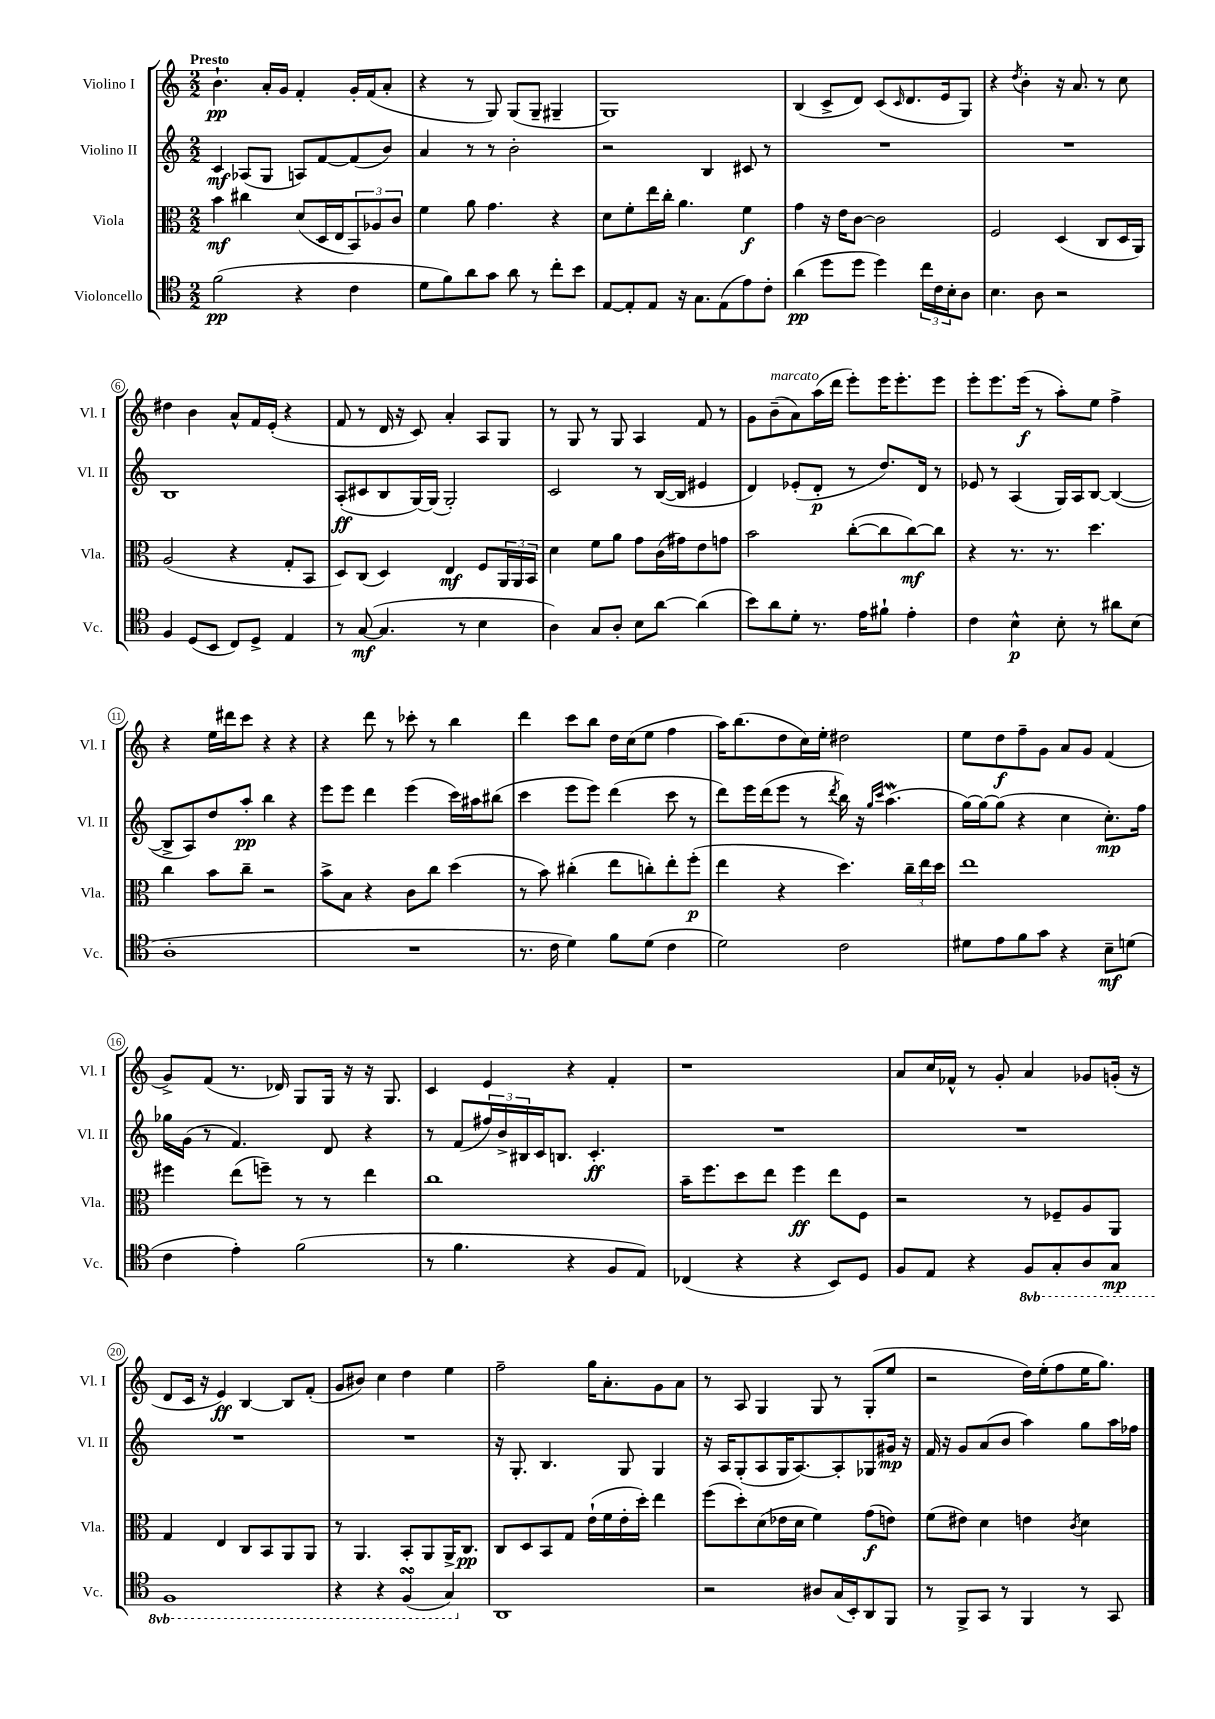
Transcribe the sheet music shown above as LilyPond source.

<<
\new StaffGroup <<
\new Staff = "s0" \with { instrumentName = "Violino I" shortInstrumentName = "Vl. I" } {
    \clef treble \key c \major \numericTimeSignature \time 2/2 \tempo "Presto"
    b'4.-!\pp a'16-. g'16 f'4-. g'16-. f'16( a'8-. |
    r4 r8 g8) g8( g8-- gis4-- |
    g1) |
    b4( c'8-> d'8) c'8( \grace { c'16 } d'8. e'16 g8) |
    r4 \acciaccatura { d''8 } b'4-. r16 a'8. r8 c''8 |
    dis''4 b'4 a'8-^ f'16 e'16-.( r4 |
    f'8 r8 d'16 r16 c'8) a'4-. a8 g8 |
    r8 g8 r8 g8 a4 f'8 r8 |
    g'8 b'8--^\markup { \italic "marcato" }( a'8) a''16( d'''16 e'''8-.) e'''16 e'''8.-. e'''8 |
    e'''8-. e'''8. e'''16\f( r8 a''8-.) e''8 f''4-> |
    r4 e''16 dis'''16 c'''8 r4 r4 |
    r4 d'''8 r8 ces'''8-. r8 b''4 |
    d'''4 c'''8 b''8 d''16 c''16( e''8 f''4 |
    a''16) b''8.( d''8 c''16) e''16-. dis''2 |
    e''8 d''8\f f''8-- g'8 a'8 g'8 f'4( |
    g'8->) f'8( r8. des'16) g8 g16 r16 r16 g8. |
    c'4 e'4 r4 f'4-. |
    r1 |
    a'8 c''16 fes'16-^ r8 g'8-. a'4 ges'8 g'16-.( r16 |
    d'8 c'16 r16 e'4\ff) b4~ b8 f'8-.( |
    g'8 bis'8) c''4 d''4 e''4 |
    f''2-- g''16 a'8.-. g'8 a'8 |
    r8 a8 g4 g8 r8 g8-.( e''8 |
    r2 d''16) e''16-.( f''8 e''16 g''8.) \bar "|." |
}
\new Staff = "s1" \with { instrumentName = "Violino II" shortInstrumentName = "Vl. II" } {
    \clef treble \key c \major \numericTimeSignature \time 2/2
    c'4\mf aes8( g8 a8) f'8~ f'8( b'8) |
    a'4 r8 r8 b'2-. |
    r2 b4 cis'8 r8 |
    R1 |
    R1 |
    b1 |
    a8-.\ff( cis'8 b8 g16~) g16( g2-.) |
    c'2 r8 b16~( b16 eis'4 |
    d'4) ees'8-.( d'8-.\p r8 d''8.) d'16 r8 |
    ees'8 r8 a4( g16) a16 b8~ b4~( |
    b8-> a8) d''8 a''8-.\pp b''4 r4 |
    e'''8 e'''8 d'''4 e'''4( c'''16) ais''16 bis''8( |
    c'''4 e'''8 e'''8) d'''4( c'''8 r8 |
    d'''8) e'''16 d'''16( e'''8 r8 \acciaccatura { d'''8 } b''16) r16 \grace { g''16 c'''16 } a''4.\mordent( |
    g''16~) g''16~ g''8( r4 c''4 c''8.-.\mp) f''16 |
    ges''16 g'16( r8 f'4.) d'8 r4 |
    r8 f'8( \tuplet 3/2 { fis''16) b'16-> bis16 } c'16 b8. c'4.-.\ff |
    R1 |
    R1 |
    R1 |
    R1 |
    r16 g8.-. b4. g8 g4 |
    r16 a16 g8-.( a8 g16 a8.~) a8-. ges8 gis'16\mp r16 |
    f'16 r16 g'8 a'8( b'8 a''4) g''8 a''16 fes''16 \bar "|." |
}
\new Staff = "s2" \with { instrumentName = "Viola" shortInstrumentName = "Vla." } {
    \clef alto \key c \major \numericTimeSignature \time 2/2
    b'4\mf cis''4 d'8( d16 e16 \tuplet 3/2 { b,8) aes8 c'8 } |
    f'4 a'8 g'4. r4 |
    d'8 f'8-. e''16 c''16-. a'4. f'4\f |
    g'4 r16 e'16 c'8~ c'2 |
    f2 d4( c8 d16 a,16) |
    a2( r4 g8-. b,8 |
    d8) c8( d4) e4\mf f8 \tuplet 3/2 { a,16 a,16 b,16 } |
    d'4 f'8 a'8 g'8 c'16( gis'16) e'8 g'8 |
    b'2 c''8~-.( c''8 c''8~\mf) c''8 |
    r4 r8. r8. d''4. |
    c''4 b'8 c''8-- r2 |
    b'8-> b8 r4 c'8 c''8 d''4( |
    r8 b'8) cis''4-.( e''8 c''8-.) e''8-. f''8-.\p( |
    e''4 r4 d''4.) \tuplet 3/2 { c''16-- e''16 d''16 } |
    e''1 |
    fis''4 e''8( f''8--) r8 r8 e''4 |
    c''1 |
    b'16-- f''8. d''8 e''8 f''4\ff e''8 f8 |
    r2 r8 fes8-- a8 a,8 |
    g4 e4 c8 b,8 a,8 a,8 |
    r8 a,4. b,8-. a,8 a,16-> c8.\pp |
    c8 d8 b,8 g8 e'16-!( f'16 e'16-. d''16-.) e''4 |
    f''8( d''8-.) d'8( ees'16 d'16 f'4) g'8\f( e'8) |
    f'8( eis'8) d'4 e'4 \acciaccatura { c'8 } d'4 \bar "|." |
}
\new Staff = "s3" \with { instrumentName = "Violoncello" shortInstrumentName = "Vc." } {
    \clef tenor \key c \major \numericTimeSignature \time 2/2 \set Staff.ottavationMarkups = #ottavation-simple-ordinals
    f'2\pp( r4 c'4 |
    d'8 f'8) a'8 g'8 a'8 r8 c''8-. b'8 |
    e8~ e8-. e8 r16 g8. e8( e'8) c'8-. |
    a'4\pp( d''8 d''8 d''4) \tuplet 3/2 { c''16 c'16 b16-. } a8 |
    b4. a8 r2 |
    f4 d8( b,8 c8) d8-> e4 |
    r8 g8~\mf( g4. r8 b4 |
    a4) g8 a8-. b8 a'8~ a'4( |
    b'8) a'8 d'8-. r8. e'16 fis'8-! e'4-. |
    c'4 b4-^\p b8-. r8 ais'8 b8( |
    a1-. |
    R1 |
    r8. c'16 d'4) f'8 d'8( c'4 |
    d'2) c'2 |
    dis'8 e'8 f'8 g'8 r4 b8--\mf d'8( |
    c'4 e'4-.) f'2( |
    r8 f'4. r4 f8 e8) |
    ces4( r4 r4 b,8) d8 |
    f8 e8 r4 \ottava #-1 f,8 g,8-. a,8 g,8\mp |
    f,1 |
    r4 r4 f,4\turn( g,4) \ottava #0 |
    a,1 |
    r2 ais8 g16( b,16-.) a,8 f,8 |
    r8 f,8-> g,8 r8 f,4 r8 g,8 \bar "|." |
}
>>
>>
\layout { \context { \Score \override BarNumber.stencil = #(make-stencil-circler 0.1 0.3 ly:text-interface::print) } }
